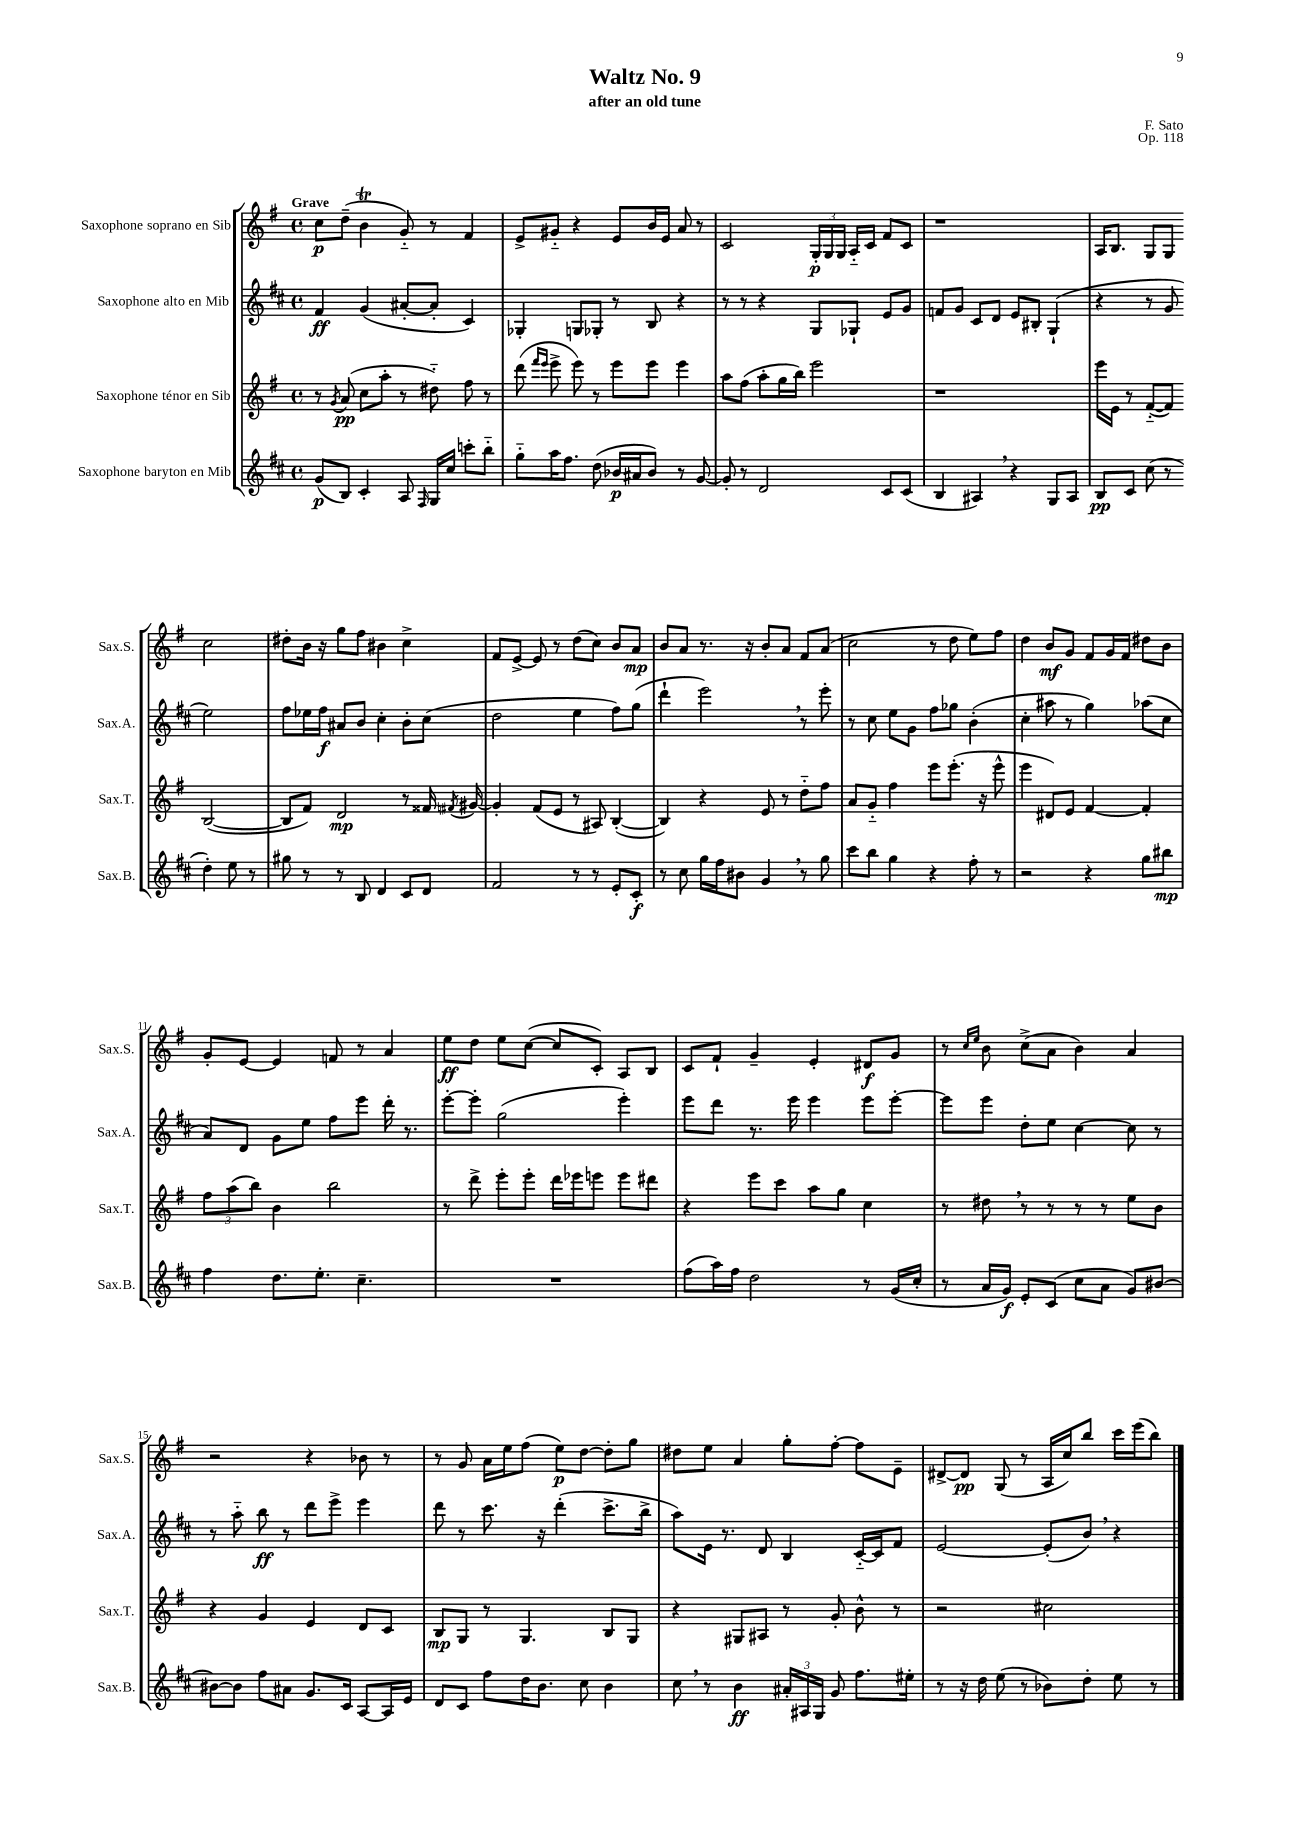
\header { title = "Waltz No. 9" composer = "F. Sato" subtitle = "after an old tune" opus = "Op. 118" }
<<
\new StaffGroup <<
\new Staff = "s0" \with { instrumentName = "Saxophone soprano en Sib" shortInstrumentName = "Sax.S." } {
    \clef treble \key g \major \defaultTimeSignature \time 4/4 \tempo "Grave"
    \autoBeamOff c''8[\p d''8]--( b'4\trill g'8-_) r8 fis'4 |
    e'8[-> gis'8]-_ r4 e'8[ b'16 e'16] a'8 r8 |
    c'2 \tuplet 3/2 { g16[-.\p g16 g16] } a16[-_ c'16] fis'8[ c'8] |
    r1 |
    a16[ b8.] g8[ g8] c''2 |
    dis''8[-. b'16] r16 g''8[ fis''8] bis'4 c''4-> |
    fis'8[ e'8]~-> e'8 r8 d''8[( c''8]) b'8[ a'8]\mp |
    b'8[ a'8] r8. r16 b'8[-. a'8] fis'8[ a'8]( |
    c''2 r8 d''8 e''8[) fis''8] |
    d''4 b'8[\mf g'8] fis'8[ g'16 fis'16] dis''8[ b'8] |
    g'8[-. e'8]~ e'4 f'8 r8 a'4 |
    e''8[\ff d''8] e''8[ c''8]~( c''8[ c'8]-.) a8[ b8] |
    c'8[ fis'8]-! g'4-- e'4-. dis'8[\f g'8] |
    r8 \grace { c''16[ e''16] } b'8 c''8[->( a'8] b'4) a'4 |
    r2 r4 bes'8 r8 |
    r8 g'8 a'16[ e''16 fis''8]( e''8[\p) d''8]~ d''8[-. g''8] |
    dis''8[ e''8] a'4 g''8[-. fis''8]~-. fis''8[ e'8]-- |
    dis'8[~-> dis'8]\pp g8( r8 a16[ c''16) b''8] c'''16[ e'''16( b''8]) \bar "|." |
}
\new Staff = "s1" \with { instrumentName = "Saxophone alto en Mib" shortInstrumentName = "Sax.A." } {
    \clef treble \key d \major \defaultTimeSignature \time 4/4
    \autoBeamOff fis'4\ff g'4( ais'8[~-. ais'8]-. cis'4) |
    ges4-. g8[ ges8]-. r8 b8 r4 |
    r8 r8 r4 g8[ ges8]-! e'8[ g'8] |
    f'8[ g'8] cis'8[ d'8] e'8[ bis8]-. g4-!( |
    r4 r8 g'8 e''2) |
    fis''8[ ees''16 fis''16]\f ais'8[ b'8] cis''4-. b'8[-. cis''8]( |
    d''2 e''4 fis''8[) g''8]( |
    d'''4-! e'''2) \breathe r8 e'''8-. |
    r8 cis''8 e''8[ g'8] fis''8[ ges''8] b'4-.( |
    cis''4-. ais''8 r8 g''4) aes''8[( cis''8] |
    a'8[) d'8] g'8[ e''8] fis''8[ e'''8] d'''16-. r8. |
    e'''8[~-. e'''8]-. g''2( e'''4-.) |
    e'''8[ d'''8] r8. e'''16 e'''4 e'''8[ e'''8]~-. |
    e'''8[ e'''8] d''8[-. e''8] cis''4~ cis''8 r8 |
    r8 a''8-_ b''8\ff r8 d'''8[ e'''8]-> e'''4 |
    d'''8 r8 cis'''8. r16 d'''4-.( cis'''8.[-> b''16]-> |
    a''8[) e'16] r8. d'8 b4 cis'16[~-_ cis'16 fis'8] |
    e'2~ e'8[-.( b'8]) \breathe r4 \bar "|." |
}
\new Staff = "s2" \with { instrumentName = "Saxophone ténor en Sib" shortInstrumentName = "Sax.T." } {
    \clef treble \key g \major \defaultTimeSignature \time 4/4
    \autoBeamOff r8 \acciaccatura { g'8 } a'8\pp( c''8[ a''8]-. r8 dis''8-_) fis''8 r8 |
    d'''8( \grace { fis'''16[ e'''16] } e'''8-> e'''8) r8 e'''8[ e'''8] e'''4 |
    a''8[ fis''8]( a''8[-. g''16 b''16]) e'''2 |
    r1 |
    e'''16[ e'16] r8 fis'8[~-_( fis'8]) b2~( |
    b8[ fis'8]) d'2\mp r8 fisis'16 \acciaccatura { fis'8 } gis'16~ |
    gis'4-. fis'8[( e'8] r8 ais8) b4~-.( |
    b4) r4 e'8 r8 d''8[-_ fis''8] |
    a'8[ g'8]-_ fis''4 e'''8[ e'''8.]-.( r16 e'''8-^ |
    e'''4 dis'8[) e'8] fis'4~ fis'4-. |
    \tuplet 3/2 { fis''8[ a''8( b''8]) } b'4 b''2 |
    r8 d'''8-> e'''8[-. e'''8]-. d'''16[ ees'''16 e'''8] e'''8[ dis'''8] |
    r4 e'''8[ c'''8] a''8[ g''8] c''4 |
    r8 dis''8 \breathe r8 r8 r8 r8 e''8[ b'8] |
    r4 g'4 e'4 d'8[ c'8] |
    b8[\mp g8] r8 g4. b8[ g8] |
    r4 gis8[ ais8] r8 g'8-. b'8-^ r8 |
    r2 cis''2 \bar "|." |
}
\new Staff = "s3" \with { instrumentName = "Saxophone baryton en Mib" shortInstrumentName = "Sax.B." } {
    \clef treble \key d \major \defaultTimeSignature \time 4/4
    \autoBeamOff g'8[\p( b8]) cis'4-. a8 \grace { fis16 } g16[ cis''16] c'''8[-. b''8]-_ |
    g''8[-_ a''16 fis''8.] d''8( bes'16[\p ais'16 bes'8]) r8 g'8~ |
    g'8-. r8 d'2 cis'8[ cis'8]( |
    b4 ais4) \breathe r4 g8[ ais8] |
    b8[\pp cis'8] cis''8( r8 d''4-.) e''8 r8 |
    gis''8 r8 r8 b8 d'4 cis'8[ d'8] |
    fis'2 r8 r8 e'8[-. cis'8]-.\f |
    r8 cis''8 g''16[ fis''16 bis'8] g'4 \breathe r8 g''8 |
    cis'''8[ b''8] g''4 r4 fis''8-. r8 |
    r2 r4 g''8[ bis''8]\mp |
    fis''4 d''8.[ e''8.]-. cis''4.-- |
    R1 |
    fis''8[( a''16) fis''16] d''2 r8 g'16[( cis''16]-. |
    r8 a'16[ g'16]\f) e'8[-. cis'8]( cis''8[ a'8] g'8[) bis'8]~ |
    bis'8[~ bis'8] fis''8[ ais'8] g'8.[ cis'16] a8[~ a16 e'16] |
    d'8[ cis'8] fis''8[ d''16 b'8.] cis''8 b'4 |
    cis''8 \breathe r8 b'4\ff \tuplet 3/2 { ais'16[-. ais16 g16] } g'8 fis''8.[ eis''16]-. |
    r8 r16 d''16 e''8( r8 bes'8[) d''8]-. e''8 r8 \bar "|." |
}
>>
>>
